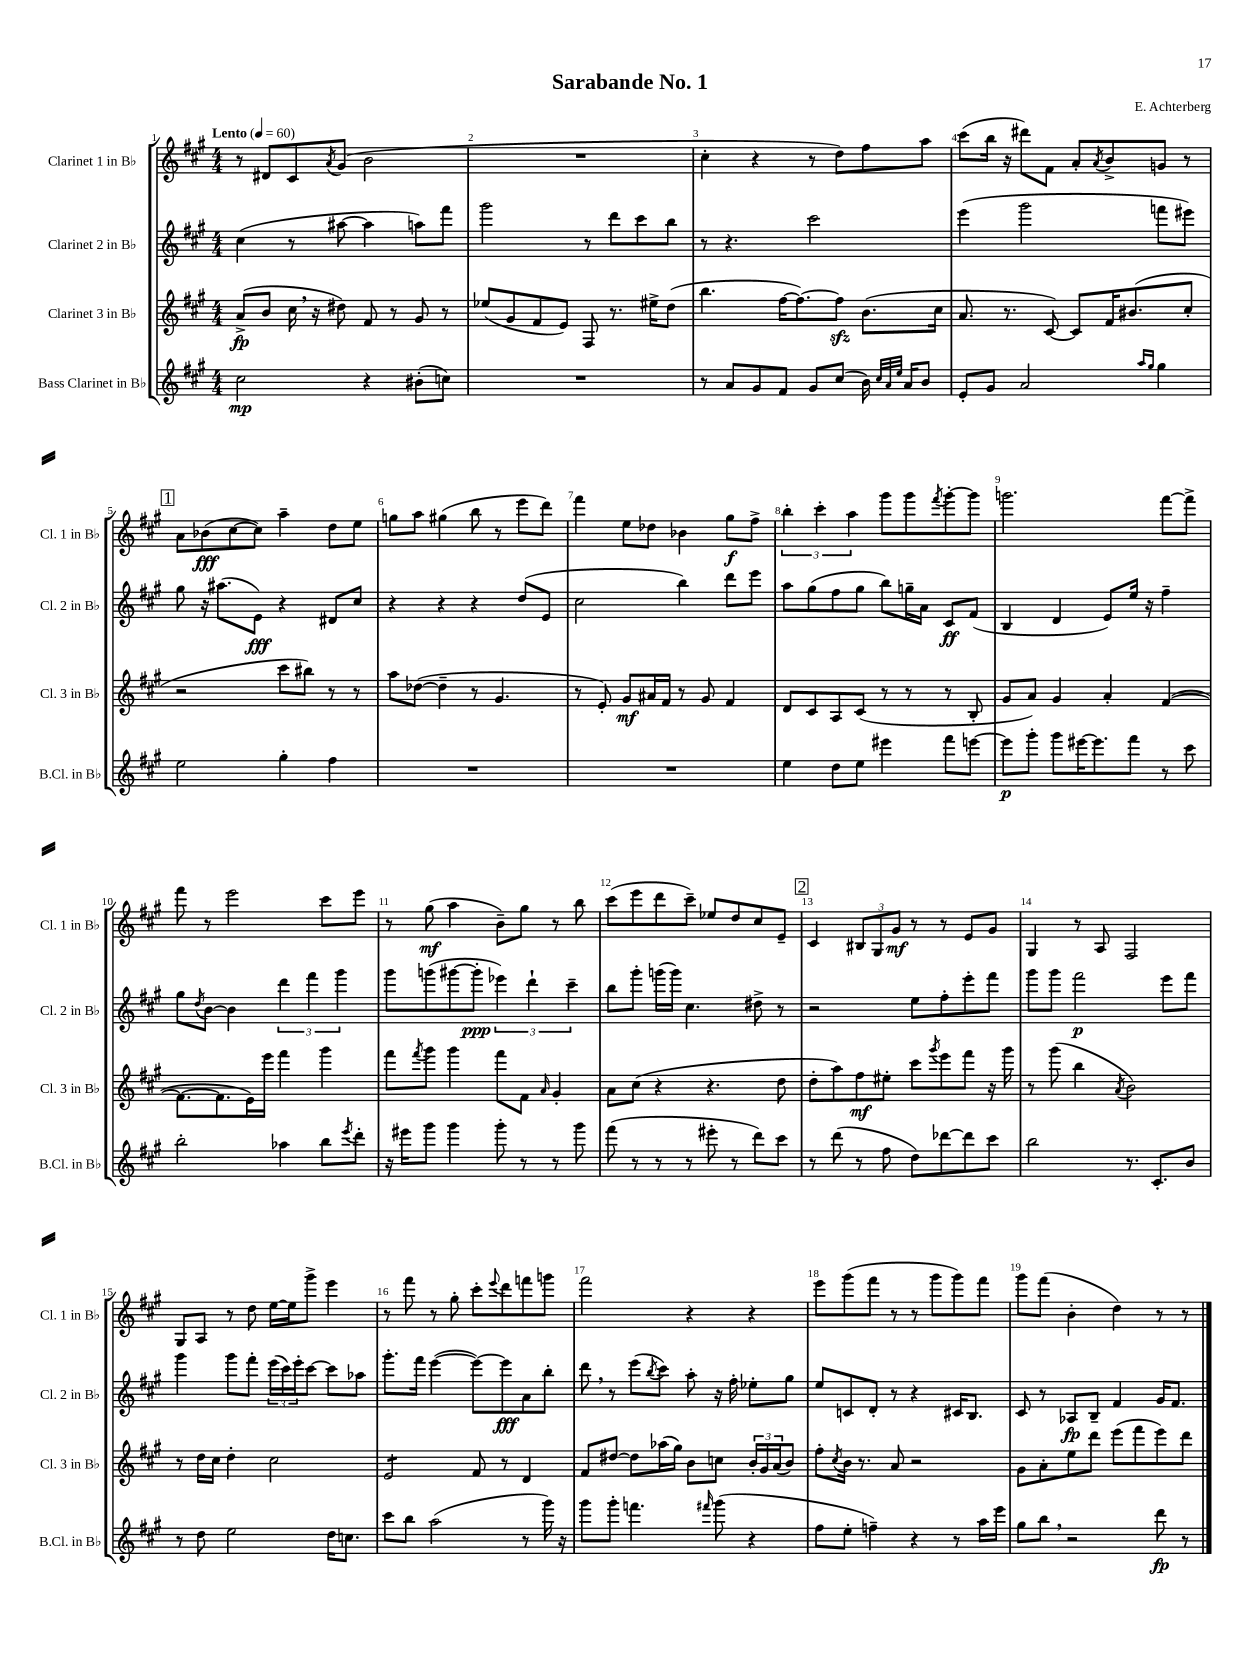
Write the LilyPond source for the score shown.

\header { title = "Sarabande No. 1" composer = "E. Achterberg" }
<<
\new StaffGroup <<
\new Staff = "s0" \with { instrumentName = "Clarinet 1 in Bb" shortInstrumentName = "Cl. 1 in Bb" } {
    \clef treble \key a \major \numericTimeSignature \time 4/4 \tempo "Lento" 4 = 60
    r8 dis'8 cis'8 \acciaccatura { a'8 } gis'8( b'2 |
    R1 |
    cis''4-. r4 r8 d''8) fis''8 a''8 |
    cis'''8( b''16 r16 dis'''8) fis'8 a'8-. \acciaccatura { a'8 } b'8-> g'8 r8 |
    \mark \markup { \box "1" } a'8 bes'8\fff( cis''8~ cis''8) a''4-- d''8 e''8 |
    g''8 a''8 gis''4( b''8 r8 e'''8 d'''8) |
    fis'''4 e''8 des''8 bes'4 gis''8\f fis''8-> |
    \tuplet 3/2 { b''4-. cis'''4-. a''4 } gis'''8 gis'''8 \acciaccatura { fis'''8 } gis'''8~-. gis'''8 |
    g'''2. fis'''8~ fis'''8-> |
    fis'''8 r8 e'''2 cis'''8 e'''8 |
    r8 gis''8\mf( a''4 b'8--) gis''8 r8 b''8 |
    cis'''8( e'''8 d'''8 cis'''8--) ees''8 d''8 cis''8 e'8-- |
    \mark \markup { \box "2" } cis'4 \tuplet 3/2 { bis8 gis8 gis'8\mf } r8 r8 e'8 gis'8 |
    gis4 r8 a8 fis2 |
    gis8 a8 r8 d''8 e''16~ e''16 gis'''8-> e'''4 |
    r8 fis'''8 r8 gis''8-. cis'''8-. \appoggiatura { e'''8 } d'''8 f'''8 g'''8 |
    fis'''2 r4 r4 |
    e'''8 gis'''8( fis'''8 r8 r8 gis'''8 gis'''8) fis'''8 |
    gis'''8 fis'''8( b'4-. d''4) r8 r8 \bar "|." |
}
\new Staff = "s1" \with { instrumentName = "Clarinet 2 in Bb" shortInstrumentName = "Cl. 2 in Bb" } {
    \clef treble \key a \major \numericTimeSignature \time 4/4
    cis''4( r8 ais''8~ ais''4 a''8) fis'''8 |
    gis'''2 r8 d'''8 cis'''8 b''8 |
    r8 r4. cis'''2 |
    e'''4( gis'''2 f'''8 eis'''8) |
    \mark \markup { \box "1" } gis''8 r16 ais''8.( e'8\fff) r4 dis'8 cis''8 |
    r4 r4 r4 d''8( e'8 |
    cis''2 b''4) d'''8 e'''8 |
    a''8 gis''8( fis''8 gis''8 b''8) g''16-- a'16 cis'8\ff fis'8( |
    b4 d'4 e'8) e''16 r16 fis''4-- |
    gis''8 \acciaccatura { d''8 } b'8~ b'4 \tuplet 3/2 { d'''4 fis'''4 gis'''4 } |
    gis'''8 g'''8( gis'''8~ gis'''8-.\ppp \tuplet 3/2 { ees'''4) d'''4-! cis'''4-- } |
    b''8 gis'''8-. g'''16( g'''16) cis''4. dis''8-> r8 |
    \mark \markup { \box "2" } r2 e''8 fis''8-. e'''8-. fis'''8 |
    gis'''8 gis'''8 fis'''2\p e'''8 fis'''8 |
    gis'''4 gis'''8 fis'''8-. \tuplet 3/2 { e'''16( cis'''16) e'''16-. } cis'''8~ cis'''8 aes''8 |
    gis'''8.-. fis'''16 e'''4~( e'''8~) e'''8\fff a'8 b''8-. |
    d'''8 \breathe r8 e'''8( \acciaccatura { b''8 } cis'''8) a''8-. r16 fis''16-. ees''8-. gis''8 |
    e''8 c'8 d'8-. r8 r4 cis'16 b8. |
    cis'8 r8 aes8\fp b8-- fis'4 gis'16 fis'8. \bar "|." |
}
\new Staff = "s2" \with { instrumentName = "Clarinet 3 in Bb" shortInstrumentName = "Cl. 3 in Bb" } {
    \clef treble \key a \major \numericTimeSignature \time 4/4
    a'8->\fp( b'8 cis''16 \breathe r16 dis''8) fis'8 r8 gis'8 r8 |
    ees''8( gis'8 fis'8 e'8) fis8 r8. eis''16-> d''8( |
    b''4. fis''16~ fis''8.~) fis''8\sfz b'8.( cis''16 |
    a'8. r8. cis'8~) cis'8 fis'16 bis'8.( cis''8-. |
    \mark \markup { \box "1" } r2 cis'''8 bis''8) r8 r8 |
    a''8 des''8~( des''4-- r8 gis'4. |
    r8 e'8-.) gis'8\mf ais'16 fis'16 r8 gis'8 fis'4 |
    d'8 cis'8 a8 cis'8( r8 r8 r8 b8-. |
    gis'8 a'8) gis'4 a'4-. fis'4~( |
    fis'8.~ fis'8. e'16) e'''16 fis'''4 gis'''4 |
    fis'''8 \acciaccatura { fis'''8 } gis'''8 gis'''4 fis'''8 fis'8 \grace { a'16 } gis'4-. |
    a'8 cis''8( r4 r4. d''8 |
    \mark \markup { \box "2" } d''8-. a''8) fis''8\mf eis''8-. cis'''8 \acciaccatura { gis'''8 } e'''8 fis'''8 r16 gis'''16 |
    r8 gis'''8( b''4 \acciaccatura { a'8 } b'2) |
    r8 d''16 cis''16 d''4-. cis''2 |
    e'2:8 fis'8 r8 d'4 |
    fis'8 dis''8~ dis''8 aes''16( gis''16) b'8 c''8 \tuplet 3/2 { b'16-. gis'16 a'16( } b'8) |
    fis''8-. \acciaccatura { cis''8 } b'16 r8. a'8 r2 |
    gis'8 a'8-. e''8 d'''8 e'''8( fis'''8 e'''8) d'''8 \bar "|." |
}
\new Staff = "s3" \with { instrumentName = "Bass Clarinet in Bb" shortInstrumentName = "B.Cl. in Bb" } {
    \clef treble \key a \major \numericTimeSignature \time 4/4
    cis''2\mp r4 bis'8-.( c''8) |
    R1 |
    r8 a'8 gis'8 fis'8 gis'8 cis''8( b'16) \grace { cis''32 a'32 e''32 } a'16 b'8 |
    e'8-. gis'8 a'2 \grace { a''16 gis''16 } gis''4 |
    \mark \markup { \box "1" } e''2 gis''4-. fis''4 |
    R1 |
    R1 |
    e''4 d''8 e''8 eis'''4 fis'''8 e'''8~ |
    e'''8\p gis'''8-. gis'''8 eis'''16~ eis'''8. fis'''8 r8 cis'''8 |
    b''2-. aes''4 b''8 \acciaccatura { e'''8 } d'''8-. |
    r16 eis'''16 gis'''8 gis'''4 gis'''8-. r8 r8 gis'''8 |
    fis'''8( r8 r8 r8 eis'''8-. r8 d'''8) cis'''8 |
    \mark \markup { \box "2" } r8 d'''8( r8 fis''8 d''8) des'''8~ des'''8 cis'''8 |
    b''2 r8. cis'8.-. b'8 |
    r8 d''8 e''2 d''16 c''8. |
    cis'''8 b''8 a''2( r8 gis'''16) r16 |
    gis'''8 gis'''8-. f'''4. \grace { fis'''16 } gis'''8( r4 |
    fis''8 e''8-. f''4--) r4 r8 a''16 e'''16 |
    gis''8 b''8 \breathe r2 d'''8\fp r8 \bar "|." |
}
>>
>>
\layout { \context { \Score \override BarNumber.break-visibility = ##(#f #t #t) barNumberVisibility = #all-bar-numbers-visible } }
